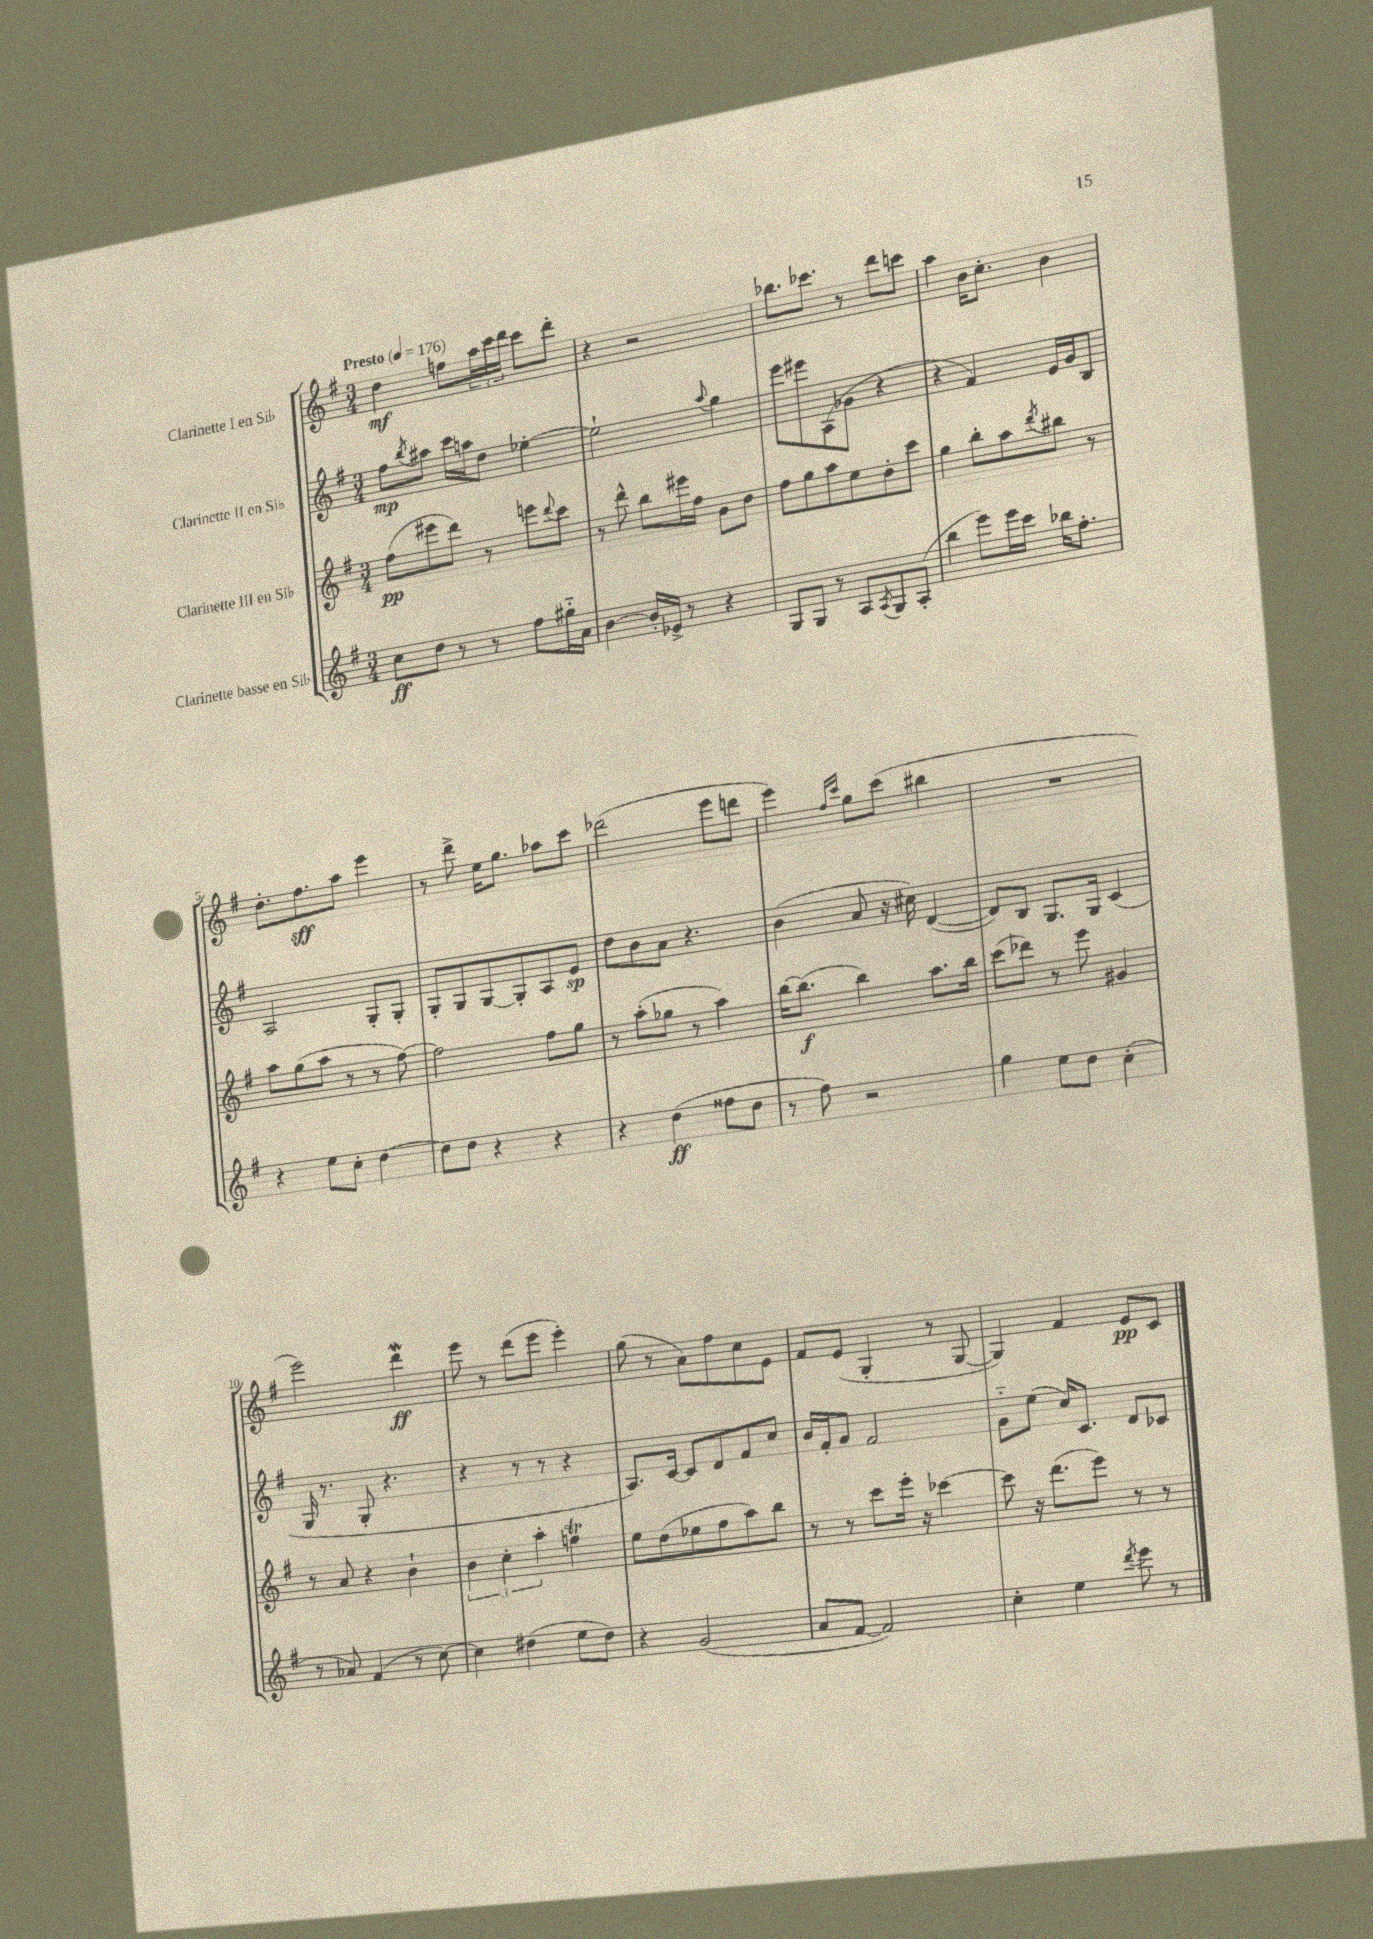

**kern	**dynam	**kern	**dynam	**kern	**dynam	**kern	**dynam
*part4	*part4	*part3	*part3	*part2	*part2	*part1	*part1
*staff4	*staff4	*staff3	*staff3	*staff2	*staff2	*staff1	*staff1
*I"Clarinette basse en Si♭	*	*I"Clarinette III en Si♭	*	*I"Clarinette II en Si♭	*	*I"Clarinette I en Si♭	*
*clefG2	*	*clefG2	*	*clefG2	*	*clefG2	*
*k[f#]	*	*k[f#]	*	*k[f#]	*	*k[f#]	*
*M3/4	*	*M3/4	*	*M3/4	*	*M3/4	*
*MM176	*	*MM176	*	*MM176	*	*MM176	*
=1	=1	=1	=1	=1	=1	=1	=1
!	!	!	!	!	!	!LO:TX:a:B:t=Presto	!
8cc\L	ff	(8ff#\L	pp	8ff#\L	mp	4dd\	mf
.	.	.	.	8qbb/	.	.	.
8dd\J	.	8eee#X\	.	8aa#X\J	.	.	.
8r	.	8ddd\J)	.	16ccc\LL	.	8ffn\L	.
.	.	.	.	16aan\J	.	.	.
8r	.	8r	.	8dd\J	.	24aa\L	.
.	.	.	.	.	.	24ccc\	.
.	.	.	.	.	.	24ddd\JJ	.
8ff#\L	.	8eeen\L	.	[4ee-X'\	.	8ccc\L	.
.	.	8qqddd/	.	.	.	.	.
16gg#X\L	.	8ccc\J	.	.	.	8ddd'\J	.
16a\JJ	.	.	.	.	.	.	.
=2	=2	=2	=2	=2	=2	=2	=2
[4b\	.	8r	.	2ee-`\]	.	4r	.
.	.	8ddd^^\	.	.	.	.	.
16b'/LL]	.	8bb\L	.	.	.	2r	.
16e-X^/JJ	.	.	.	.	.	.	.
8r	.	16eee#X\L	.	.	.	.	.
.	.	16ff#\JJ	.	.	.	.	.
.	.	.	.	8qqaa/	.	.	.
4r	.	8b\L	.	4gg\	.	.	.
.	.	8dd\J	.	.	.	.	.
=3	=3	=3	=3	=3	=3	=3	=3
8G/L	.	8ff#\L	.	8eee\L	.	8.bb-X\L	.
8G/J	.	8gg\	.	8eee#X\	.	.	.
.	.	.	.	.	.	8.ccc-X\J	.
8r	.	8aa\	.	(8A\	.	.	.
8A/L	.	8ee\	.	8g-X\J	.	8r	.
8qA/	.	.	.	.	.	.	.
8G/	.	8dd'\	.	4r	.	8ddd\L	.
(8A'/J	.	8ccc\J	.	.	.	8cccn\J	.
=4	=4	=4	=4	=4	=4	=4	=4
4bb\	.	4gg\	.	4r	.	4aa\	.
8eee\L)	.	8bb'\L	.	4f#/)	.	16b\KL	.
.	.	.	.	.	.	8.cc'\J	.
16eee\L	.	8aa\	.	.	.	.	.
16ccc\JJ	.	.	.	.	.	.	.
.	.	8qddd/	.	.	.	.	.
16bb-X\KL	.	8bb#X\J	.	16e/LL	.	4b\	.
8.ff#'\J	.	.	.	16g/J	.	.	.
.	.	8r	.	8B/J	.	.	.
!!LO:LB:g=z
=5	=5	=5	=5	=5	=5	=5	=5
4r	.	8aa\L	.	2A/	.	8.dd'\L	.
.	.	(8gg\	.	.	.	.	.
.	.	.	.	.	.	8.ff#\	sff
8ee\L	.	8aa\J	.	.	.	.	.
8cc'\J	.	8r	.	.	.	8aa\J	.
[4dd\	.	8r	.	8G'/L	.	4eee\	.
.	.	[8ff#\)	.	8G'/J	.	.	.
=6	=6	=6	=6	=6	=6	=6	=6
8dd\L]	.	2ff#\]	.	8G'/L	.	8r	.
8dd\J	.	.	.	8G/	.	8ddd^\	.
4r	.	.	.	[8G/	.	16ee\KL	.
.	.	.	.	.	.	8.gg\J	.
.	.	.	.	8G'/]	.	.	.
4r	.	8ff#\L	.	8A/	.	8aa-X\L	.
.	.	8gg\J	.	8e/J	sp	8ccc\J	.
=7	=7	=7	=7	=7	=7	=7	=7
4r	.	8r	.	8dd\L	.	(2ddd-X\	.
.	.	(8aa'\L	.	8b\	.	.	.
(4dd\	ff	8gg-X\J	.	8a\J	.	.	.
.	.	8r	.	4.r	.	.	.
8ff##X\L	.	4aa\)	.	.	.	8eee\L	.
8dd\J	.	.	.	.	.	8dddn\J	.
=8	=8	=8	=8	=8	=8	=8	=8
8r	.	[16bb\KL	.	(4b\	.	4eee\)	.
.	.	(8.bb\J]	f	.	.	.	.
8ff#\)	.	.	.	.	.	.	.
.	.	.	.	.	.	16qqff#/LL	.
.	.	.	.	.	.	16qqccc/JJ	.
2r	.	4bb\)	.	8a/	.	8gg\L	.
.	.	.	.	16r	.	(8ccc\J	.
.	.	.	.	16cc#X\)	.	.	.
.	.	8.aa\L	.	([4d/	.	4bb#X\	.
.	.	16bb\Jk	.	.	.	.	.
=9	=9	=9	=9	=9	=9	=9	=9
4gg\	.	(8ccc\L	.	8d/L])	.	2.r	.
.	.	8ddd-X\J)	.	8B/J	.	.	.
8ee\L	.	8r	.	8.G/L	.	.	.
8dd\J	.	8eee\	.	.	.	.	.
.	.	.	.	16G/Jk	.	.	.
(4cc'\	.	4g#X/	.	(4c/	.	.	.
!!LO:LB:g=z
=10	=10	=10	=10	=10	=10	=10	=10
8r	.	8r	.	16G/	.	2eee\)	.
.	.	.	.	8.r	.	.	.
8a-X/)	.	8a/	.	.	.	.	.
(4f#/	.	4r	.	8G'/	.	.	.
.	.	.	.	4.r	.	.	.
8r	.	4b`\	.	.	.	4dddW\	ff
[8cc\)	.	.	.	.	.	.	.
=11	=11	=11	=11	=11	=11	=11	=11
4cc\]	.	6b\	.	4r	.	8eee\	.
.	.	.	.	.	.	8r	.
.	.	6cc'\	.	.	.	.	.
(4dd#X\	.	.	.	8r	.	(8ddd\L	.
.	.	6aa'\	.	.	.	.	.
.	.	.	.	8r	.	8eee\J	.
8ee\L	.	4ffnT\	.	4r	.	4eee'\)	.
8dd#\J)	.	.	.	.	.	.	.
=12	=12	=12	=12	=12	=12	=12	=12
4r	.	8ee\L	.	8.A/L)	.	(8gg\	.
.	.	(8dd\	.	.	.	8r	.
.	.	.	.	[16c/Jk	.	.	.
(2g/	.	8ee-X\	.	8c/L]	.	8a\L)	.
.	.	8ff#\	.	8d/	.	8ff#\	.
.	.	8aa\)	.	8f#/	.	8cc\	.
.	.	8bb\J	.	8cc/J	.	8e\J	.
=13	=13	=13	=13	=13	=13	=13	=13
8a/L	.	8r	.	16b/LL	.	8f#/L	.
.	.	.	.	16f#'/J	.	.	.
[8f#/J	.	8r	.	8g/J	.	(8e/J	.
2f#/])	.	8ccc\L	.	2f#/	.	4G'/	.
.	.	16eee'\Jk	.	.	.	.	.
.	.	16r	.	.	.	.	.
.	.	[4ccc-X\	.	.	.	8r	.
.	.	.	.	.	.	[8G/	.
=14	=14	=14	=14	=14	=14	=14	=14
4cc'\	.	8ccc-\]	.	8g\L	.	4G/])	.
.	.	16r	.	(8ee\J	.	.	.
.	.	(8.ddd\L	.	.	.	.	.
4ee\	.	.	.	16cc/KL)	.	4f#/	.
.	.	.	.	8.c/J	.	.	.
.	.	8eee\J)	.	.	.	.	.
8qddd/	.	.	.	.	.	.	.
8eee\	.	8r	.	8d/L	.	8e/L	pp
8r	.	8r	.	8c-X/J	.	8c/J	.
==	==	==	==	==	==	==	==
*-	*-	*-	*-	*-	*-	*-	*-
